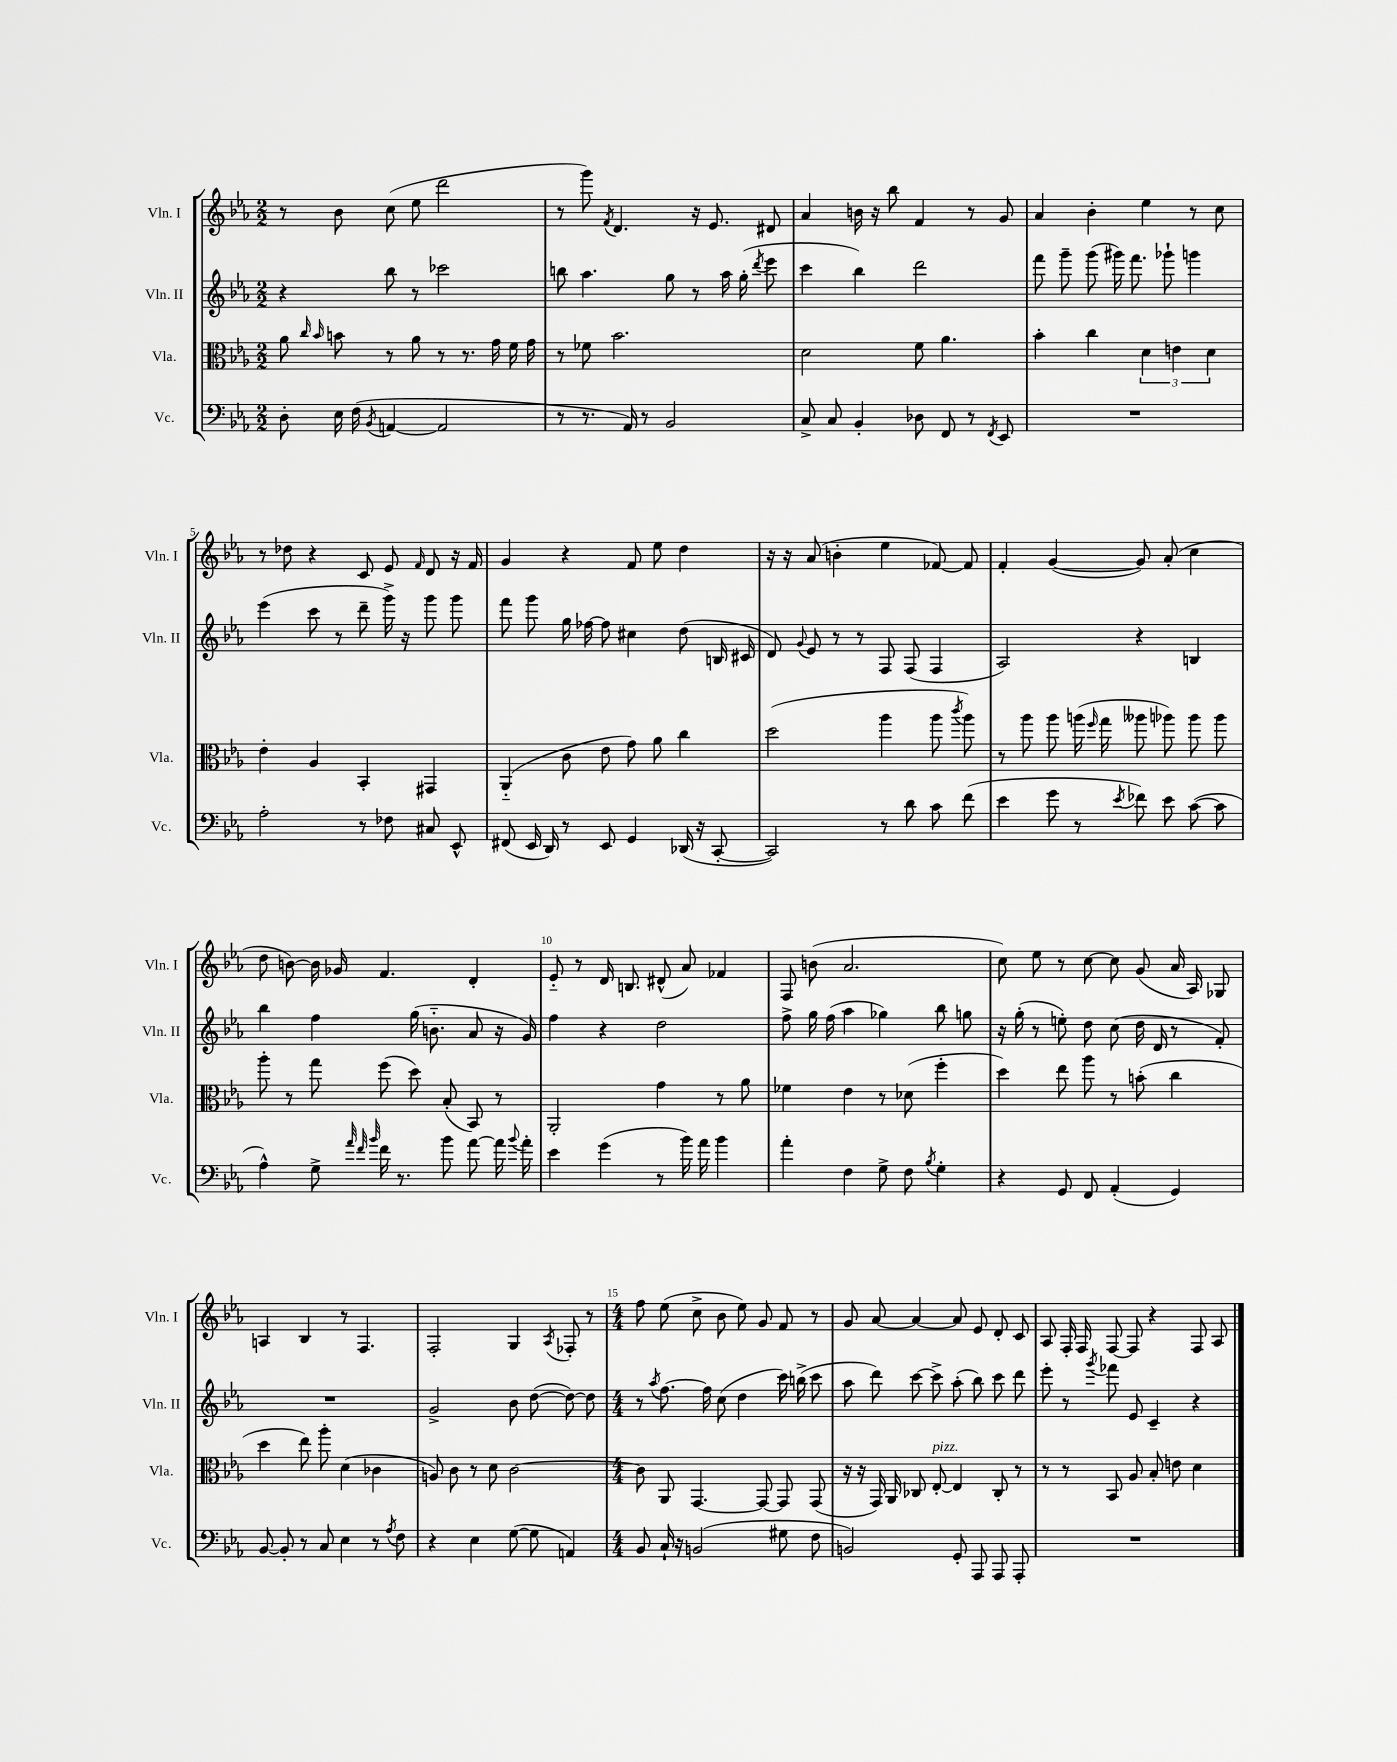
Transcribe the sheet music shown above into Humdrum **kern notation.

**kern	**kern	**kern	**kern
*staff4	*staff3	*staff2	*staff1
*clefF4	*clefC3	*clefG2	*clefG2
*k[b-e-a-]	*k[b-e-a-]	*k[b-e-a-]	*k[b-e-a-]
*M2/2	*M2/2	*M2/2	*M2/2
8D'\	8a-\	4r	8r
.	16qqcc/	.	.
.	16qqb-/	.	.
16E-\	8b\	.	8b-\
(16F\	.	.	.
8qBB-/	.	.	.
[4AA/	8r	8bb-\	(8cc\
.	8a-\	8r	8ee-\
2AA/]	8r	2ccc-\	2ddd\
.	8.r	.	.
.	16g\	.	.
.	16f\	.	.
.	16g\	.	.
=	=	=	=
8r	8r	8bb\	8r
8.r	8f-\	4.aa-\	8ggg\)
.	.	.	8qf/
.	2.b-\	.	4.d/
16AA-/)	.	.	.
8r	.	.	.
2BB-/	.	8gg\	.
.	.	8r	16r
.	.	.	8.e-/
.	.	16aa-\	.
.	.	(16gg'\	.
.	.	8qddd/	.
.	.	8eee-\	8d#/
=	=	=	=
8C^/	2d\	4ccc\	4a-/
8C/	.	.	.
4BB-'/	.	4bb-\)	16b\
.	.	.	16r
.	.	.	8bb-\
8D-\	8f\	2ddd\	4f/
8FF/	4.a-\	.	.
8r	.	.	8r
8qFF/	.	.	.
8EE-/	.	.	8g/
=	=	=	=
1r	4b-'\	8fff\	4a-/
.	.	8ggg~\	.
.	4cc\	(8ggg\	4b-'\
.	.	16ggg#\)	.
.	.	8.fff\	.
.	6d\	.	4ee-\
.	.	8ggg-`\	.
.	6e\	.	.
.	.	4ggg\	8r
.	6d\	.	.
.	.	.	8cc\
=	=	=	=
2A-'\	4e-'\	(4eee-\	8r
.	.	.	8dd-\
.	4A-/	8ccc\	4r
.	.	8r	.
8r	4BB-'/	8ddd~\	8c/
8F-\	.	16ggg^\)	8e-/
.	.	16r	.
.	.	.	16qqf/
8C#/	4GG#/	8ggg\	8d/
8EE-^^/	.	8ggg\	16r
.	.	.	16f/
=	=	=	=
(8FF#/	(4AA-'~/	8fff\	4g/
16EE-/	.	8ggg\	.
16DD/)	.	.	.
8r	8c\	16gg\	4r
.	.	[16ff-\	.
8EE-/	8e-\	8ff-\]	.
4GG/	8g\)	4cc#\	8f/
.	8a-\	.	8ee-\
(16DD-/	4cc\	(8dd\	4dd\
16r	.	.	.
[8CC'/	.	16B/	.
.	.	16c#/	.
=	=	=	=
2CC/])	(2dd\	8d/)	16r
.	.	.	16r
.	.	8qqg/	.
.	.	8e-/	(8a-/
.	.	8r	4b'\
.	.	8r	.
8r	4aa-\	8F/	4ee-\
8d\	.	(8F/	.
8c\	8aa-\	4F/	[8f-/)
.	8qccc/	.	.
(8f\	8aa-\)	.	8f-/]
=	=	=	=
4e-\	8r	2A-/)	4f'/
.	8aa-\	.	.
8g\	8aa-\	.	([4g/
8r	(16aa\	.	.
.	16qqff/	.	.
.	16gg\	.	.
8qe-/	.	.	.
8f-\)	8aa--\	4r	8g/])
8e-\	8aa-\)	.	(8a-'/
([8c\	8aa-\	4B/	4cc\
8c\]	8aa-\	.	.
=	=	=	=
4A-^^\)	8aa-'\	4bb-\	8dd\
.	8r	.	[8b\)
8G^\	8gg\	4ff\	16b\]
.	.	.	16g-/
32qqa-/	.	.	.
32qqf/	.	.	.
32qqb-/	.	.	.
16f\	(8ff\	.	4.f/
8.r	.	.	.
.	8dd\)	(16gg\	.
.	.	8.b'~\	.
8b-\	(8B-'/	.	.
[8a-\	8BB-/)	8a-/	4d'/
16a-\]	8r	16r	.
8qqb-/	.	.	.
16a-'\	.	16g/)	.
=	=	=	=
4e-\	2AA-'/	4ff\	8e-'~/
.	.	.	8r
(4g\	.	4r	16d/
.	.	.	8.B/
8r	4g\	2dd\	(8d#^^/
16b-\)	.	.	8a-/)
16a-\	.	.	.
4b-\	8r	.	4f-/
.	8a-\	.	.
=	=	=	=
4a-'\	4f-\	8ff^\	8F/
.	.	16gg\	(8b\
.	.	(16ff\	.
4F\	4e-\	4aa-\	2.a-/
8G^\	8r	4gg-\)	.
8F\	(8d-\	.	.
8qB-/	.	.	.
4G'\	4ff'\	8bb-\	.
.	.	8gg\	.
=	=	=	=
4r	4dd\)	16r	8cc\)
.	.	(16gg'\	.
.	.	8r	8ee-\
8GG/	8ee-\	8ee'\)	8r
8FF/	8aa-\	8dd\	[8cc\
(4AA-'/	8r	(8cc\	8cc\]
.	(8b'\	16dd\	(8g/
.	.	16d/	.
4GG/)	4cc\	8r	16a-/
.	.	.	16A-/)
.	.	8f'/)	8G-/
=	=	=	=
[8BB-/	4dd\	1r	4A/
8BB-'/]	.	.	.
8r	8ee-\)	.	4B-/
8C/	8aa-'\	.	.
4E-\	(4d\	.	8r
.	.	.	4.F/
8r	4c-\	.	.
8qA-/	.	.	.
8F\	.	.	.
=	=	=	=
4r	8A/)	2g^/	2F'/
.	8c\	.	.
4E-\	8r	.	.
.	8d\	.	.
([8G\	[2c\	8b-\	4G/
8G\]	.	([8dd\	.
.	.	.	8qA-/
4AA/)	.	8dd\_)	8F-'/
.	.	8dd\]	8r
=	=	=	=
*M4/4	*M4/4	*M4/4	*M4/4
8BB-/	8c\]	8r	8ff\
.	.	8qaa-/	.
16C`/	8AA-/	[8.ff\	(8ee-\
16r	.	.	.
(2BB/	[4.GG/	.	8cc^\
.	.	16ff\]	.
.	.	(8cc\	8b-\
.	.	4dd\	8ee-\)
.	8GG/_	.	8g/
8G#\	8GG/]	16ccc\)	8f/
.	.	(16bb^\	.
8F\	(8GG/	8ccc\	8r
=	=	=	=
2BB/)	16r	8aa-\	8g/
.	16r	.	.
.	16GG/)	8ddd\)	[8a-/
.	16AA-/	.	.
.	8C-/	[8ccc\	4a-/_
.	[8E-'/	8ccc^\]	.
8GG'/	4E-/]	(8aa-'\	8a-/]
8AAA-/	.	8bb-\)	8e-/
8AAA-/	8C-'/	8ccc\	8d'/
8AAA-'/	8r	8ddd\	8c/
=	=	=	=
1r	8r	8eee-'\	8A-/
.	8r	8r	16F'/
.	.	.	16F/
.	.	8qggg/	.
.	8BB-/	8fff-\	[8F/
.	8A-/	8e-/	8F/]
.	8B-'/	4c~/	4r
.	8e\	.	.
.	4d\	4r	8F/
.	.	.	8A-/
==	==	==	==
*-	*-	*-	*-
